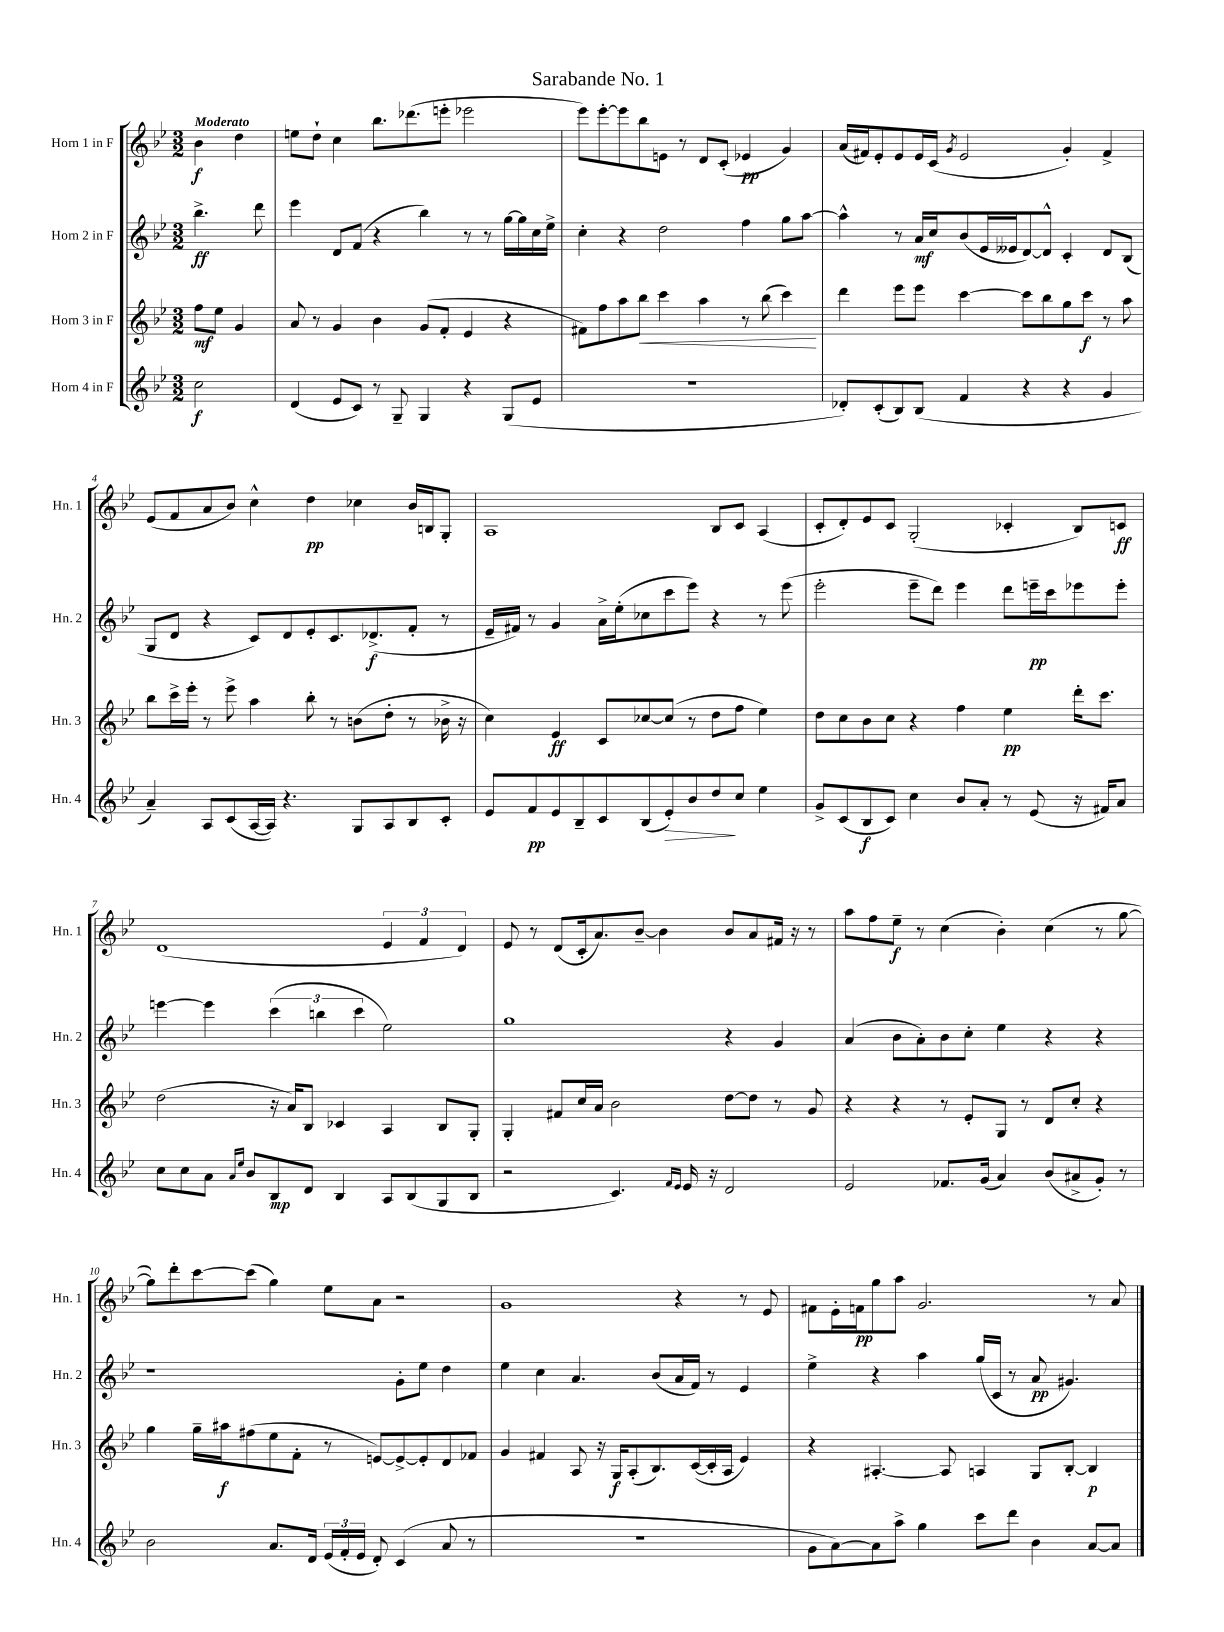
\header { title = "Sarabande No. 1" }
<<
\new StaffGroup <<
\new Staff = "s0" \with { instrumentName = "Horn 1 in F" shortInstrumentName = "Hn. 1" } {
    \clef treble \key bes \major \numericTimeSignature \time 3/2 \partial 2 \tempo "Moderato"
    \autoBeamOff bes'4\f d''4 |
    e''8[ d''8]-! c''4 bes''8.[ des'''8.( e'''8]-. ees'''2 |
    ees'''8[) ees'''8~-. ees'''8 bes''8 e'8] r8 d'8[ c'8]-.( ees'4\pp g'4) |
    a'16[( fis'16) ees'8-. ees'8 ees'16 c'16]( \acciaccatura { g'8 } ees'2 g'4-.) fis'4-> |
    ees'8[( f'8 a'8 bes'8]) c''4-^ d''4\pp ces''4 bes'16[ b16 g8]-. |
    a1 bes8[ c'8] a4( |
    c'8[-. d'8-.) ees'8 c'8] g2-.( ces'4-. bes8[) c'8]\ff |
    d'1( \tuplet 3/2 { ees'4 f'4 d'4) } |
    ees'8 r8 d'8[( c'16-. a'8.) bes'8]~-- bes'4 bes'8[ a'8 fis'16] r16 r8 |
    a''8[ f''8 ees''8]--\f r8 c''4( bes'4-.) c''4( r8 g''8~ |
    g''8[) d'''8-. c'''8~ c'''8]( g''4) ees''8[ a'8] r2 |
    g'1 r4 r8 ees'8 |
    fis'8[ ees'16-. f'16\pp g''8 a''8] g'2. r8 a'8 \bar "|." |
}
\new Staff = "s1" \with { instrumentName = "Horn 2 in F" shortInstrumentName = "Hn. 2" } {
    \clef treble \key bes \major \numericTimeSignature \time 3/2 \partial 2
    \autoBeamOff bes''4.->\ff d'''8 |
    ees'''4 d'8[ f'8]( r4 bes''4) r8 r8 g''16[~ g''16 c''16 ees''16]-> |
    c''4-. r4 d''2 f''4 g''8[ a''8]~ |
    a''4-^ r8 a'16[\mf c''16 bes'8( ees'16 eeses'16 d'8~) d'8]-^ c'4-. d'8[ bes8]( |
    g8[ d'8] r4 c'8[) d'8 ees'8-. c'8. des'8.->\f( f'8]-. r8 |
    ees'16[-- fis'16]) r8 g'4 a'16[-> ees''16-.( ces''8 c'''8 ees'''8]) r4 r8 ees'''8( |
    ees'''2-. ees'''8[-- d'''8]) ees'''4 d'''8[ e'''16--\pp c'''16 ees'''8 ees'''8]-. |
    e'''4~ e'''4 \tuplet 3/2 { c'''4( b''4 c'''4 } ees''2) |
    g''1 r4 g'4 |
    a'4( bes'8[ a'8-.) bes'8 c''8]-. ees''4 r4 r4 |
    r1 g'8[-. ees''8] d''4 |
    ees''4 c''4 a'4. bes'8[( a'16 f'16]) r8 ees'4 |
    ees''4-> r4 a''4 g''16[( c'16] r8 a'8\pp gis'4.) \bar "|." |
}
\new Staff = "s2" \with { instrumentName = "Horn 3 in F" shortInstrumentName = "Hn. 3" } {
    \clef treble \key bes \major \numericTimeSignature \time 3/2 \partial 2
    \autoBeamOff f''8[\mf ees''8] g'4 |
    a'8 r8 g'4 bes'4 g'8[( f'8]-. ees'4 r4 |
    fis'8[) f''8 a''8 bes''8]\< c'''4 a''4 r8 bes''8( c'''4\!) |
    d'''4 ees'''8[ ees'''8] c'''4~ c'''8[ bes''8 g''8 c'''8]\f r8 a''8 |
    bes''8[ c'''16-> ees'''16]-. r8 ees'''8-> a''4 bes''8-. r8 b'8[( d''8]-. r8 bes'16-> r16 |
    c''4) ees'4\ff c'8[ ces''8~ ces''8]( r8 d''8[ f''8] ees''4) |
    d''8[ c''8 bes'8 c''8] r4 f''4 ees''4\pp d'''16[-. c'''8.] |
    d''2( r16 a'16[) bes8] ces'4 a4 bes8[ g8]-. |
    g4-. fis'8[ c''16 a'16] bes'2 d''8[~ d''8] r8 g'8 |
    r4 r4 r8 ees'8[-. g8] r8 d'8[ c''8]-. r4 |
    g''4 g''16[-- ais''16\f fis''8( ees''8 f'8]-. r8 e'8[~) e'8~-> e'8-. d'8 fes'8] |
    g'4 fis'4 a8 r16 g16[\f a8-.( bes8.) c'16~( c'16-. a16] ees'4) |
    r4 ais4.~-. ais8 a4 g8[ bes8]~-. bes4\p \bar "|." |
}
\new Staff = "s3" \with { instrumentName = "Horn 4 in F" shortInstrumentName = "Hn. 4" } {
    \clef treble \key bes \major \numericTimeSignature \time 3/2 \partial 2
    \autoBeamOff c''2\f |
    d'4( ees'8[ c'8]) r8 g8-- g4 r4 g8[( ees'8] |
    R1. |
    des'8[-.) c'8-.( bes8) bes8]( f'4 r4 r4 g'4 |
    a'4--) a8[ c'8( a16~ a16]) r4. g8[ a8 bes8 c'8]-. |
    ees'8[ f'8\pp ees'8 bes8-- c'8 bes8( ees'8-.\>) bes'8 d''8\! c''8] ees''4 |
    g'8[-> c'8( bes8\f c'8]) c''4 bes'8[ a'8]-. r8 ees'8( r16 fis'16[) a'8] |
    c''8[ c''8 a'8] \grace { a'16[ ees''16] } bes'8[ bes8\mp d'8] bes4 a8[ bes8( g8 bes8] |
    r2 c'4.) \grace { f'16[ ees'16] } ees'16 r16 d'2 |
    ees'2 fes'8.[ g'16]( a'4) bes'8[( ais'8-> g'8]-.) r8 |
    bes'2 a'8.[ d'16] \tuplet 3/2 { ees'16[( f'16-. ees'16] } d'8-.) c'4( a'8 r8 |
    R1. |
    g'8[ a'8~) a'8 a''8]-> g''4 c'''8[ d'''8] bes'4 a'8[~ a'8] \bar "|." |
}
>>
>>
